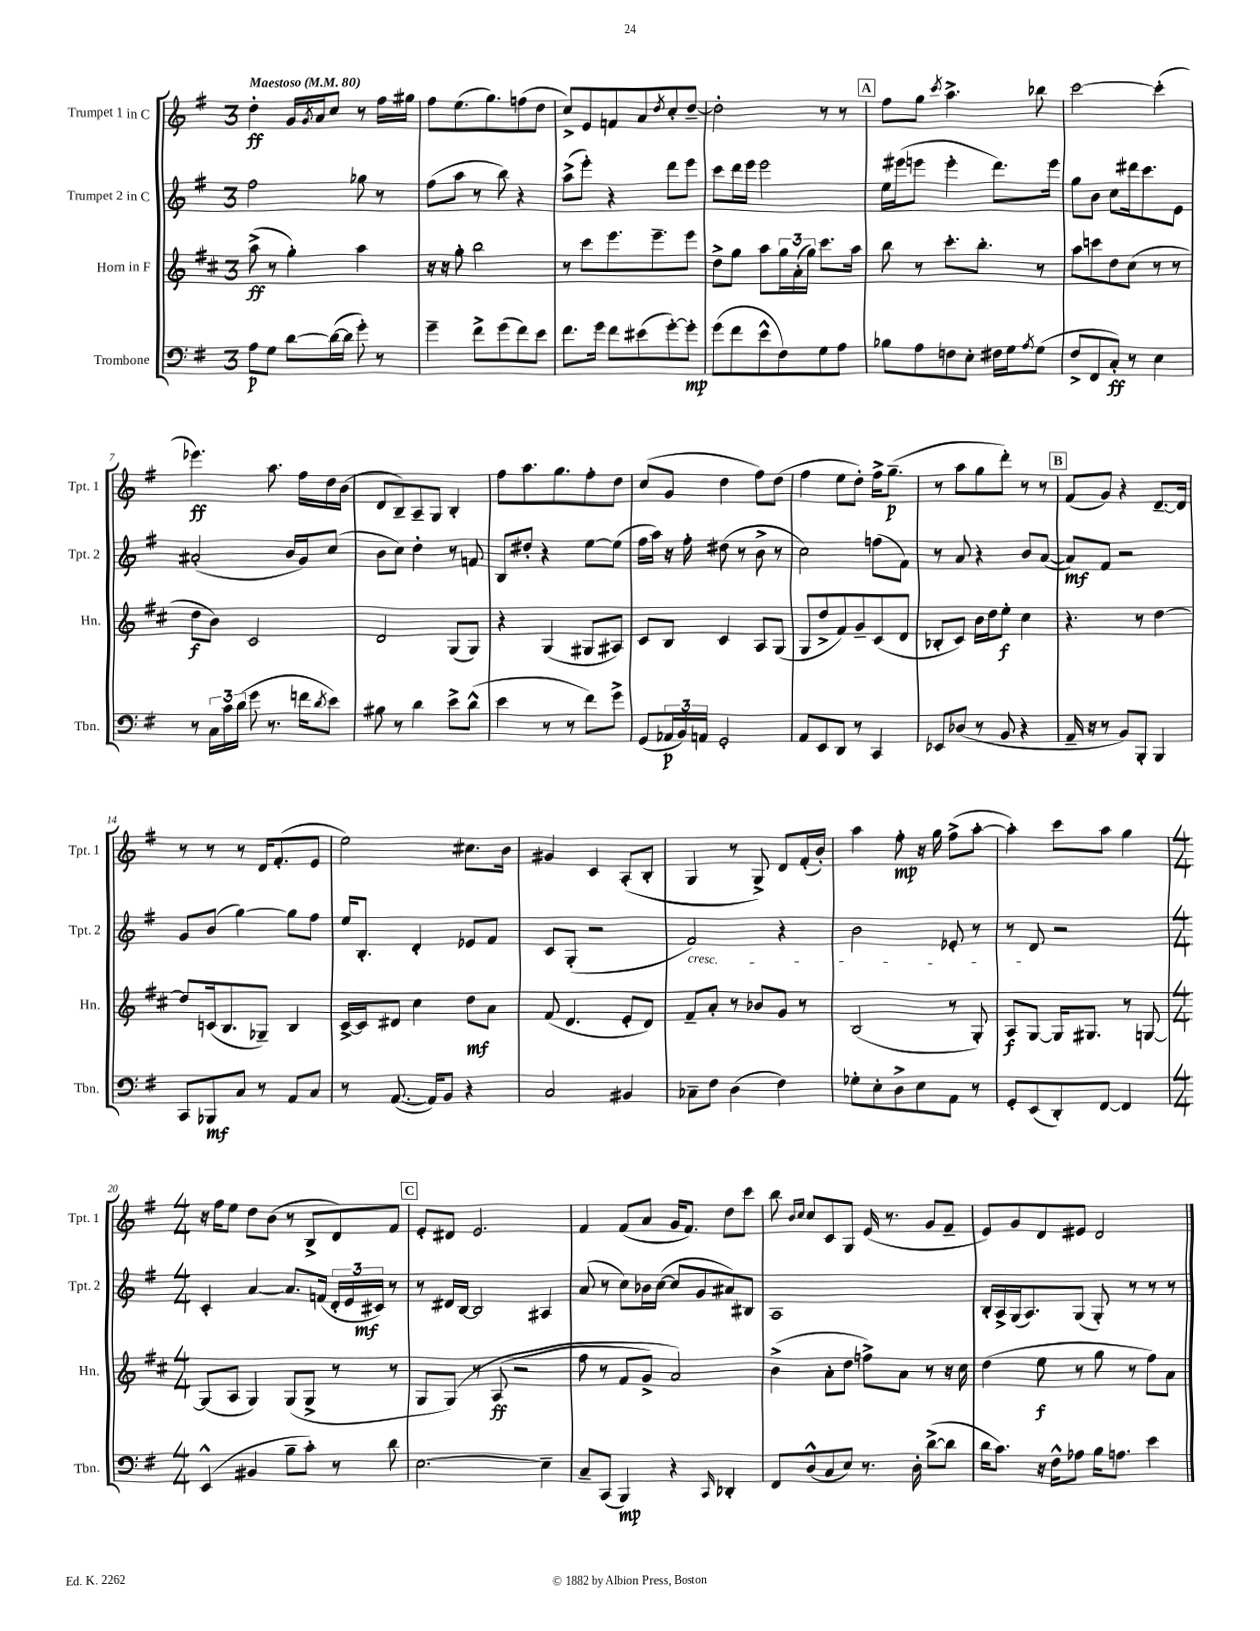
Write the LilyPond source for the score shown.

<<
\new StaffGroup <<
\new Staff = "s0" \with { instrumentName = "Trumpet 1 in C" shortInstrumentName = "Tpt. 1" } {
    \clef treble \key g \major \once \override Staff.TimeSignature.style = #'single-digit \time 3/4 \tempo "Maestoso" 4 = 80
    d''4-.\ff g'16 \acciaccatura { g'8 } a'16 c''8 r8 fis''16 gis''16 |
    fis''8 e''8.( g''8.) f''8( d''8 |
    c''8->) e'8 f'8 a'8 \acciaccatura { d''8 } c''8-. d''8~-- |
    d''2-. r8 r8 |
    \mark \markup { \box "A" } fis''8 g''8 \acciaccatura { c'''8 } a''4.-> bes''8 |
    c'''2~ c'''4-.( |
    ees'''4.\ff) a''8. fis''16 d''16 b'16( |
    d'8 b8--) a8-- g8 b4-. |
    fis''8 a''8. g''8. fis''8-. d''8 |
    c''8( g'8 d''4 fis''8) d''8( |
    fis''4 e''8 d''8-.) fis''16-> g''8.--\p( |
    r8 a''8 g''8 d'''8-.) r8 r8 |
    \mark \markup { \box "B" } fis'8( g'8) r4 d'8.~-- d'16 |
    r8 r8 r8 d'16 fis'8.-.( e'8 |
    e''2) cis''8. b'16 |
    gis'4 c'4 a8-.( b8-. |
    g4 r8 g8->) d'8 fis'16-.( b'16-.) |
    a''4 fis''8-.\mp r16 g''16 fis''8->( a''8~-. |
    a''4-.) c'''8 a''8 g''4 |
    \numericTimeSignature \time 4/4 r16 fis''16 e''8 d''8 b'8( r8 b8-> d'8) fis'8 |
    \mark \markup { \box "C" } e'8-. dis'8 e'2. |
    fis'4 fis'8( a'8 g'16 fis'8.) d''8 c'''8 |
    b''8 \grace { b'16 c''16 } c''8 c'8 g8 e'16( r8. g'8 fis'8-- |
    e'8) g'8 d'8 eis'8 d'2 \bar "|." |
}
\new Staff = "s1" \with { instrumentName = "Trumpet 2 in C" shortInstrumentName = "Tpt. 2" } {
    \clef treble \key g \major \once \override Staff.TimeSignature.style = #'single-digit \time 3/4
    fis''2 ges''8 r8 |
    fis''8( a''8 r8 b''8) r4 |
    a''8->( e'''8-.) r4 d'''8 e'''8 |
    c'''8 d'''16 e'''16 e'''2 |
    \mark \markup { \box "A" } e''16 eis'''16( e'''8 e'''4-. d'''8.) e'''16 |
    g''8 b'8 c''8 dis'''16 c'''8. e'8 |
    ais'2-.( b'16 g'16) c''8( |
    b'8 c''8) d''4-. r8 f'8 |
    b8 dis''8-. r4 e''8~ e''8( |
    fis''16 a''16) r16 fis''16-. dis''8( r8 b'8-> r8 |
    c''2) f''8( fis'8) |
    r8 a'8 r4 b'8 a'8~( |
    \mark \markup { \box "B" } a'8\mf) fis'8 r2 |
    g'8 b'8( g''4~) g''8 fis''8 |
    e''16 b8.-. d'4-. ees'8 fis'8 |
    c'8 g8-.( r2 |
    fis'2\cresc) r4 |
    b'2 ees'8-. r8 |
    r8 d'8\! r2 |
    \numericTimeSignature \time 4/4 c'4-. a'4~ a'8. f'16( \tuplet 3/2 { d'16-. e'16 cis'16\mf) } r8 |
    \mark \markup { \box "C" } r8 dis'16 b16~ b2 ais4 |
    a'8( r8 c''8) bes'16 c''16~( c''8 g'8 ais'8) bis8 |
    a1 |
    b16-. a16-> g16( a8.) g8( g8-.) r8 r8 r8 \bar "|." |
}
\new Staff = "s2" \with { instrumentName = "Horn in F" shortInstrumentName = "Hn." } {
    \clef treble \key d \major \once \override Staff.TimeSignature.style = #'single-digit \time 3/4
    a''8->\ff( r8 g''4-.) a''4 |
    r16 r16 g''8-. b''2 |
    r8 cis'''8 e'''8. e'''8.-- e'''8 |
    d''8-> g''8 a''8 \tuplet 3/2 { g''16 a'16-.( g''16) } cis'''8. a''16 |
    \mark \markup { \box "A" } b''8 r8 cis'''8.-. b''8.-. r8 |
    a''8 c'''8 d''8 cis''8( r8 r8 |
    d''8\f b'8) cis'2 |
    d'2 g8( g8) |
    r4 g4( gis8 ais8) |
    cis'8 b8 cis'4 a8 g8( |
    g8 d''8-> fis'8) g'8-- cis'8( d'8 |
    bes8-. cis'8) b'16 d''16 e''8-.\f cis''4 |
    \mark \markup { \box "B" } r4. r8 d''4~ |
    d''8 c'16( b8. ges8--) b4 |
    cis'16~-> cis'16 dis'8 cis''4 d''8\mf a'8 |
    fis'8( d'4. e'8-. d'8) |
    fis'8-- a'8-. r8 bes'8 g'8 r8 |
    b2( r8 g8-.) |
    a8\f g8~ g16 gis8. r8 g8~ |
    \numericTimeSignature \time 4/4 g8( a8 g4) g8( g8-> r8 r8 |
    \mark \markup { \box "C" } g8 g8)\( r8 a8\ff( r2 |
    fis''8 r8 fis'8 g'8->) a'2\) |
    b'4->( a'8-. d''8 f''8->) a'8 r8 r16 cis''16 |
    d''4( e''8\f r8 g''8 r8 fis''8) a'8 \bar "|." |
}
\new Staff = "s3" \with { instrumentName = "Trombone" shortInstrumentName = "Tbn." } {
    \clef bass \key g \major \once \override Staff.TimeSignature.style = #'single-digit \time 3/4
    a8\p g8 d'8~ d'16~( d'16 g'8-.) r8 |
    g'4-- fis'8-> g'8( fis'8) e'8 |
    fis'8. g'16 fis'8 eis'8( g'8~-.) g'8-.\mp |
    g'8( fis'8 e'8-^ fis8) g8 a8 |
    \mark \markup { \box "A" } bes8 a8 f8 e8-. fis16 g16 \acciaccatura { a8 } g8( |
    fis8-> fis,8 c8-.\ff) r8 e4 |
    r8 \tuplet 3/2 { c16 c'16 d'16( } g'8 r8. f'16 \acciaccatura { d'8 } e'8) |
    bis8 r8 d'4 e'8-> d'8-^( |
    e'4 r8 r8 fis'8) g'8-> |
    g,8( \tuplet 3/2 { aes,16\p b,16) a,16 } g,2-. |
    a,8 e,8 d,8 r8 c,4 |
    ees,8 des8( r8 b,8 r4 |
    \mark \markup { \box "B" } a,16-- r16 r8 b,8) b,,8-. b,,4 |
    c,8 bes,,8\mf c8 r8 a,8 c8 |
    r8 a,8.~( a,16) b,8 r4 |
    c2 bis,4 |
    ces8-- fis8 d4( fis4) |
    ges8-. e8-. d8-> e8 a,8 r8 |
    g,8-. e,8( d,8-.) fis,8~ fis,4 |
    \numericTimeSignature \time 4/4 e,4-^( bis,4 b8-- c'8-.) r8 d'8 |
    \mark \markup { \box "C" } e2.~ e4-- |
    c8-- c,8( b,,4\mp) r4 \grace { c,16 } des,4-. |
    fis,8 d8-^( c8 e8) r8. d16-. d'8~->( d'8 |
    d'16 c'8.) r16 fis16-^ aes8 b16 a8. e'4 \bar "|." |
}
>>
>>
